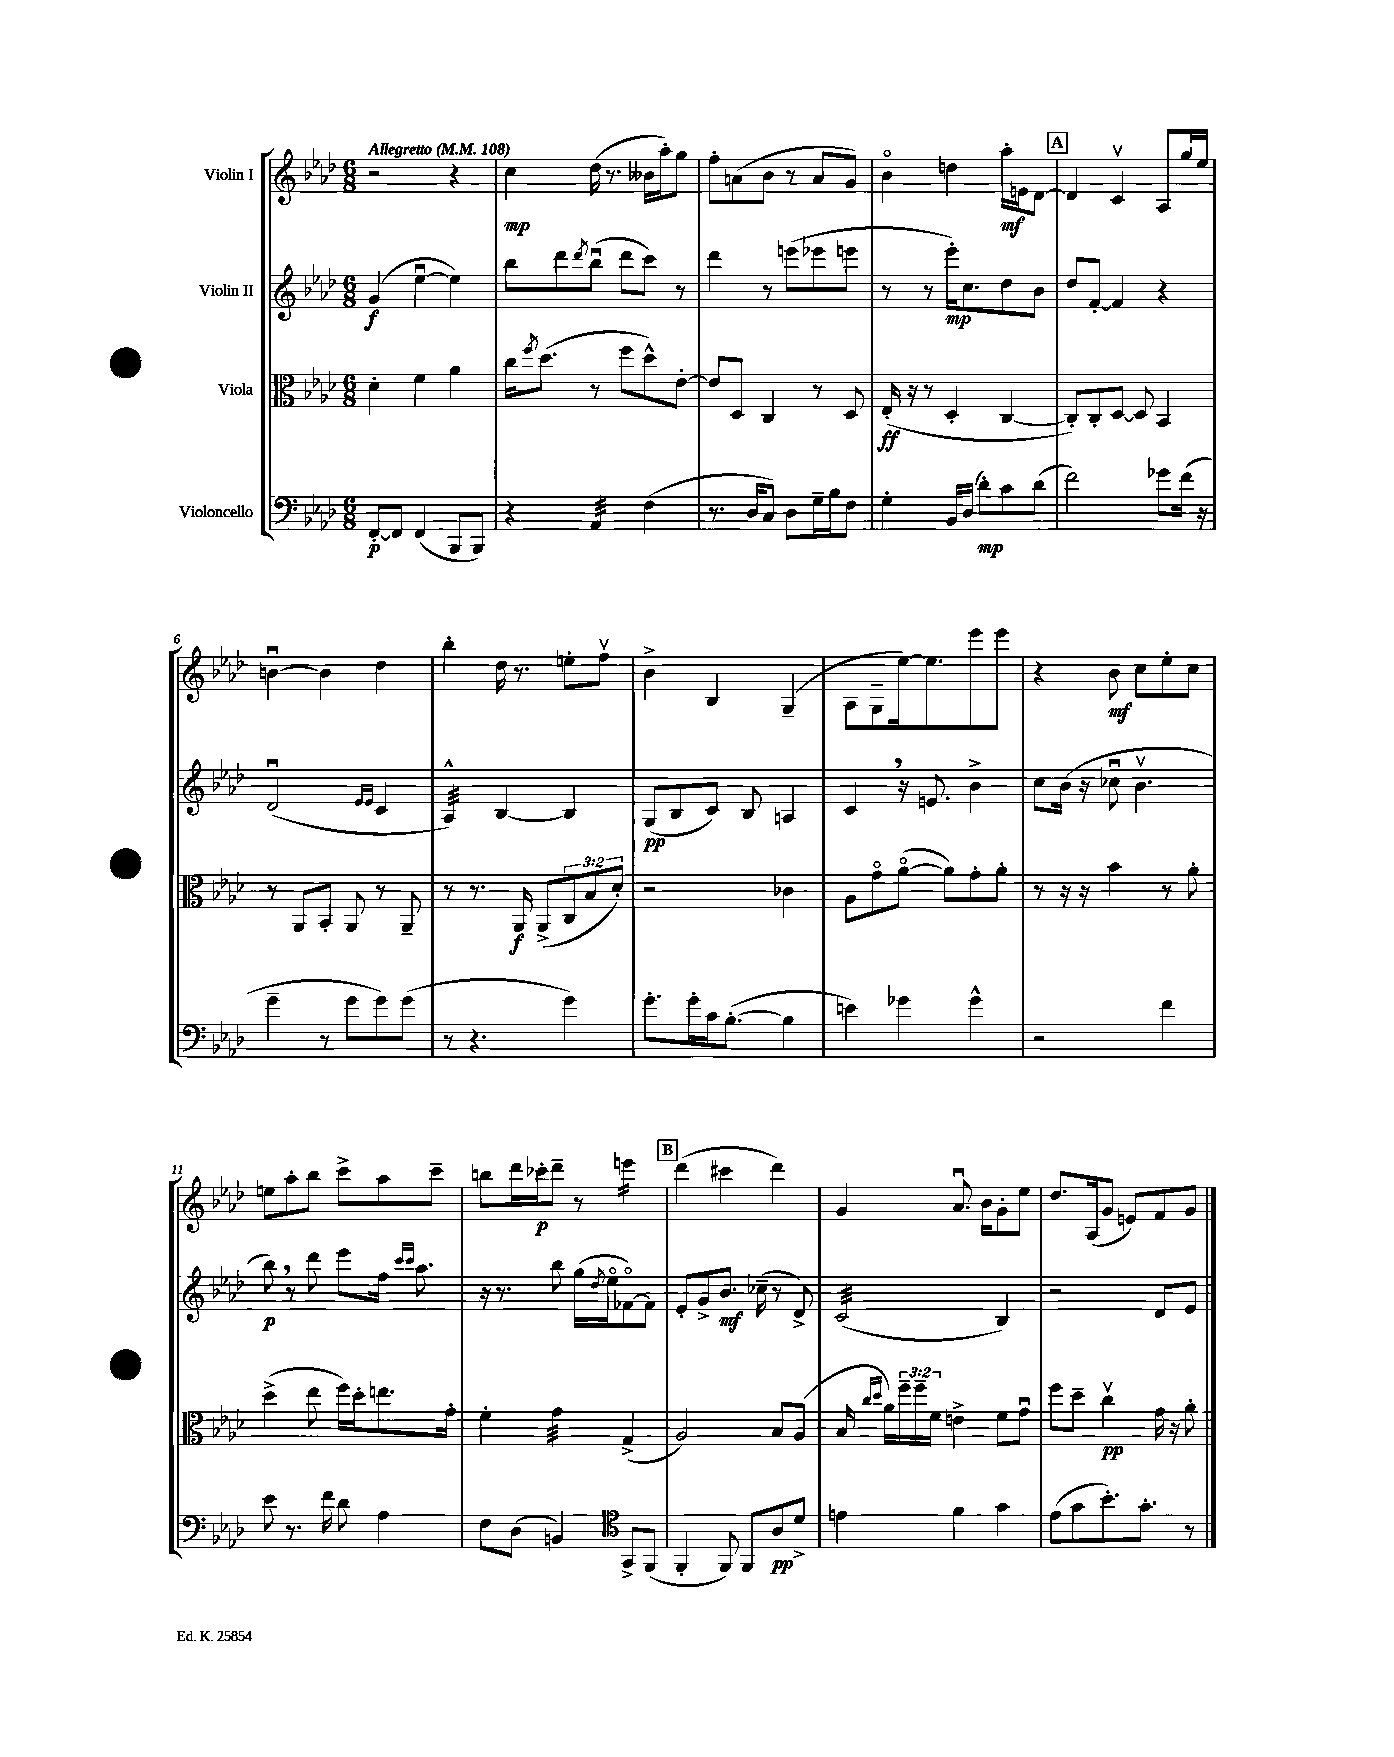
<<
\new StaffGroup <<
\new Staff = "s0" \with { instrumentName = "Violin I" } {
    \clef treble \key aes \major \numericTimeSignature \time 6/8 \tempo "Allegretto" 4 = 108
    r2 r4 |
    c''4\mp des''16( r8. beses'16 aes''16-.) g''8 |
    f''8-. a'8( bes'8 r8 a'8 g'8) |
    bes'4\flageolet d''4 aes''16-.\mf e'16 des'8~ |
    \mark \markup { \box "A" } des'4 c'4\upbow aes8 g''16 ees''16 |
    b'4~\downbow b'4 des''4 |
    bes''4-. des''16 r8. e''8-. f''8\upbow |
    bes'4-> bes4 g4--( |
    aes8 g8-- ees''16~) ees''8. ees'''8 ees'''8 |
    r4 bes'8\mf c''8 ees''8-. c''8 |
    e''8 aes''8-. bes''8 c'''8-> aes''8 c'''8-- |
    b''8 des'''16 ces'''16-.\p des'''8-- r8 e'''4:16 |
    \mark \markup { \box "B" } des'''4( cis'''4 des'''4) |
    g'4 aes'8.\downbow bes'16 g'8-. ees''8 |
    des''8. aes16( g'8 e'8) f'8 g'8 \bar "|." |
}
\new Staff = "s1" \with { instrumentName = "Violin II" } {
    \clef treble \key aes \major \numericTimeSignature \time 6/8
    g'4\f( ees''4~\downbow ees''4) |
    bes''8 des'''8 \acciaccatura { des'''8 } bes''8\downbow( des'''8 c'''8) r8 |
    des'''4 r8 e'''8( ees'''8 e'''8 |
    r8 r8 ees'''16-.\mp) c''8. des''8 bes'8 |
    \mark \markup { \box "A" } des''8 f'8~-. f'4 r4 |
    des'2\downbow( \grace { ees'16 ees'16 } c'4 |
    aes4:32-^) bes4~ bes4 |
    g8\pp( bes8 c'8) bes8 a4 |
    c'4 \breathe r16 e'8. bes'4-> |
    c''8 bes'16( r16 ces''8\downbow bes'4.\upbow |
    bes''8\p) \breathe r8 des'''8 ees'''8 f''16 \grace { c'''16 c'''16 } aes''8. |
    r16 r8. bes''8 g''16( \acciaccatura { des''8 } ees''16\flageolet fes'8~\flageolet) fes'8 |
    \mark \markup { \box "B" } ees'8-. g'8-> bes'8.\mf ces''16--( r8 des'8->) |
    c'2:32( bes4) |
    r2 des'8 ees'8 \bar "|." |
}
\new Staff = "s2" \with { instrumentName = "Viola" } {
    \clef alto \key aes \major \numericTimeSignature \time 6/8 \override Staff.TupletNumber.text = #tuplet-number::calc-fraction-text
    des'4-. f'4 aes'4 |
    c''16 \acciaccatura { f''8 } des''8.( r8 f''8 des''8-^) ees'8~-. |
    ees'8 des8 c4 r8 des8 |
    ees16-.\ff( r16 r8 des4-. c4~ |
    \mark \markup { \box "A" } c8-.) c8-. des8~ des8 bes,4 |
    r8 aes,8 bes,8-. aes,8 r8 aes,8-- |
    r8 r8. aes,16\f aes,8->( \tuplet 3/2 { c8 bes8 des'8-.) } |
    r2 ces'4 |
    aes8 g'8\flageolet aes'8~\flageolet( aes'8) g'8-. aes'8-. |
    r8 r16 r16 bes'4 r8 aes'8-. |
    des''4->( ees''8 f''16) des''16-. e''8. g'16-. |
    f'4-. g'4:32 g4->( |
    \mark \markup { \box "B" } aes2) bes8 aes8( |
    bes16 \grace { c''16 des''16 } aes'16) \tuplet 3/2 { f''16-- f''16-- f'16 } e'4-> f'8 g'8\downbow |
    f''8 des''8-- c''4\upbow\pp g'16 r16 aes'8-. \bar "|." |
}
\new Staff = "s3" \with { instrumentName = "Violoncello" } {
    \clef bass \key aes \major \numericTimeSignature \time 6/8
    f,8~-.\p f,8 f,4( bes,,8 bes,,8) |
    r4 aes,4:32 f4( |
    r8. des16 c8) des8 g16-- bes16 f8 |
    g4-. bes,16 des16( des'8-.\mp) c'8 des'8( |
    \mark \markup { \box "A" } f'2) ges'8 f'16( r16 |
    g'4-- r8 g'8 g'8) g'8( |
    r8 r4. g'4) |
    g'8.-. g'16-. c'16 bes8.~-.( bes4 |
    e'4) ges'4 ges'4-^ |
    r2 f'4 |
    ees'8 r8. f'16 des'8 aes4 |
    f8 des8( b,4) \clef tenor g,8-> f,8( |
    \mark \markup { \box "B" } f,4-. f,8) f,8 aes8\pp des'8-> |
    e'4 f'4 g'4 |
    ees'8( g'8 bes'8.-.) g'8.-. r8 \bar "|." |
}
>>
>>
